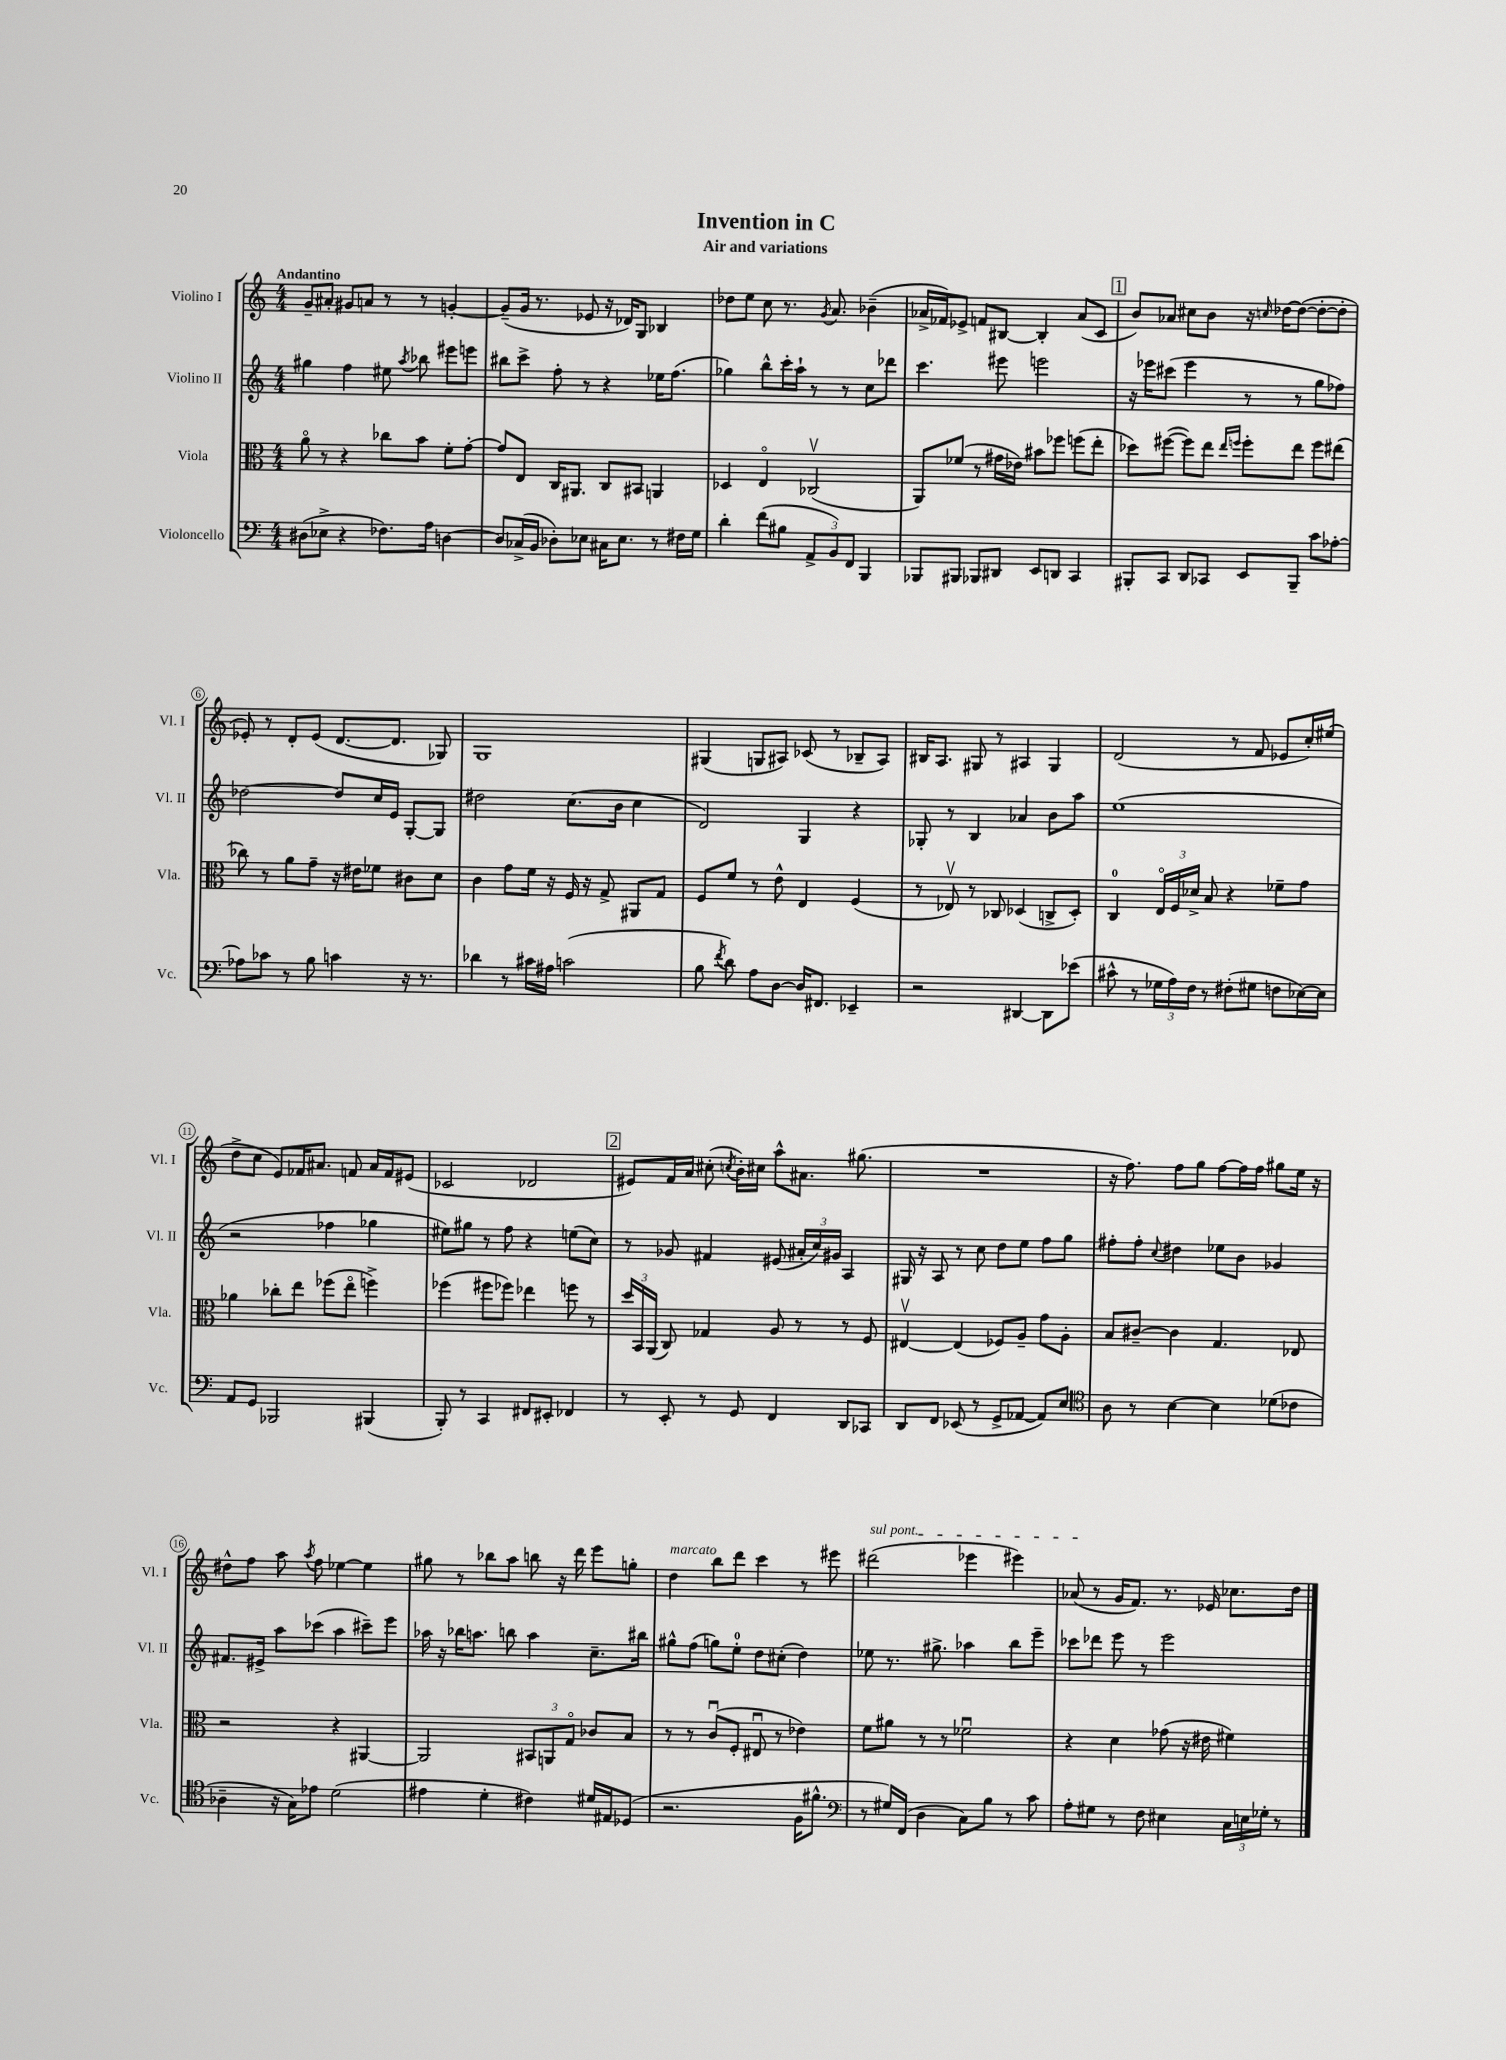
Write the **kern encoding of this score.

**kern	**kern	**kern	**kern
*staff4	*staff3	*staff2	*staff1
*clefF4	*clefC3	*clefG2	*clefG2
*k[]	*k[]	*k[]	*k[]
*M4/4	*M4/4	*M4/4	*M4/4
(8D#	8ao	4gg#	8g~
8E-^	8r	.	8a#'
4r	4r	4ff	8g#
.	.	.	8a
8.F-)	8cc-	8ee#	8r
.	.	8qaa	.
.	8b	8bb-	8r
16A	.	.	.
[4D	8f'	8eee#	[4g'
.	[8g'	8eee	.
=	=	=	=
8D]	8g]	8bb#	(8g~]
(16C-^	8E	8ccc^	16g
16BB	.	.	8.r
8D-')	16C	8ff'	.
.	8.AA#	.	.
8E-	.	8r	8e-
16C#	8C	4r	16r
8.E-	.	.	16d-)
.	8BB#	.	8G
8r	4AA	16ee-	4B-
.	.	(8.ff	.
16F#	.	.	.
16G	.	.	.
=	=	=	=
4d'	4D-	4gg-)	8dd-
.	.	.	8ee
(8f	4Eo	8bb^^	8cc
8B#	.	16ccc'	8.r
.	.	16aa`	.
12AA^	(2C-v	8r	.
.	.	.	8qg
.	.	.	8.a
12BB)	.	.	.
.	.	8r	.
12FF	.	.	.
4BBB	.	8cc	(4b-~
.	.	8ddd-	.
=	=	=	=
8BBB-	8AA)	4.ccc	16a-^
.	.	.	16f-)
8BBB#	(8f-	.	8e-^
8BBB-	8r	.	8f
8DD#	16g#	8eee#	[8B#
.	16e-)	.	.
8EE	8b#	2eee	4B#']
8DD	8ff-	.	.
4CC	(8ff	.	(8a-
.	8ee'	.	8c
=	=	=	=
8BBB#'	8dd-)	16r	8b)
.	.	16eee-	.
8CC	([8ff#	(8ccc#	8a-
8DD	8ff#])	4eee-	8cc#
8CC-	8ee	.	8b
.	16qqee	.	.
.	16qqff	.	.
8EE	8ff'	8r	16r
.	.	.	16qqcc
.	.	.	[16dd-
8BBB#~	8ee	8r	(8dd-_
8c	8ff	8gg	8dd-'_
[8A-'	(8ee#	8ff-)	8dd-']
=	=	=	=
8A-]	8cc-)	[2dd-	8e-')
8c-	8r	.	8r
8r	8a	.	8d'
8B	8g~	.	(8e-
4c	16r	8dd-]	[8.d
.	16e#	.	.
.	8f-	16cc	.
.	.	16e	8.d]
16r	8c#	[8G'	.
8.r	.	.	.
.	8d	8G]	8G-)
=	=	=	=
4d-	4c	2dd#	1G
8r	8g	.	.
16c#	16f	.	.
16A#	16r	.	.
(2c	16F	(8.cc	.
.	16r	.	.
.	8G^	.	.
.	.	16b	.
.	8AA#	4cc	.
.	8G	.	.
=	=	=	=
8B	8F	2d)	(4G#
8qf	.	.	.
8d)	8f	.	.
8A	8r	.	8G
[8D	8e^^	.	8A#)
16D]	4E	4G	(8c-
8.FF#	.	.	.
.	.	.	8r
4EE-~	(4F	4r	8B-~
.	.	.	8A#)
=	=	=	=
2r	8r	8G-'	16B#
.	.	.	8.A
.	8E-v)	8r	.
.	8r	4B	8G#
.	8C-	.	8r
[4DD#	(4D-	4a-	4A#
8DD#]	8C^	8b	4G#
(8e-	8D-')	8aa	.
=	=	=	=
8c#^^	4C	(1ee	(2d
8r	.	.	.
24G-	24Eo	.	.
24A)	24F	.	.
24F	24d-^	.	.
8r	8B	.	.
(8F#'	4r	.	8r
8G#	.	.	8f
8F	8f-~	.	8e-
[16E-)	8g	.	16cc')
16E-]	.	.	(16ee#
=	=	=	=
8AA	4a-	2r	8dd^
8GG	.	.	8cc
2BBB-	8cc-'	.	8e)
.	8ee	.	16f-
.	.	.	8.a#
.	(8ff-	4ff-	.
.	8eeo	.	8f
(4BBB#	4ff^)	4gg-	16a#
.	.	.	16f
.	.	.	(8e#
=	=	=	=
8BBB')	(4ff-	8ee#)	2c-
8r	.	8gg#	.
4CC	8ff#	8r	.
.	8ff-)	8ff	.
8FF#	4ee-	4r	2d-
8EE#'	.	.	.
4FF-	8ff	(8ee	.
.	8r	8cc)	.
=	=	=	=
8r	24dd	8r	8e#)
.	24BB	.	.
.	(24AA	.	.
8EE'	8C)	8g-	16f
.	.	.	16a
8r	4G-	4f#	(8cc#'
.	.	.	8qcc
8GG	.	.	16b')
.	.	.	16cc#
4FF	8A	(8e#	8aa^^
.	8r	24a#'	8.a#
.	.	24cc)	.
.	.	24g#	.
8DD	8r	4A	.
.	.	.	(8.gg#
8CC-	8F	.	.
=	=	=	=
8DD	[4E#v	16G#	1r
.	.	16r	.
8FF	.	8A	.
(8EE-	(4E#]	8r	.
8r	.	8cc	.
8GG^	8F-)	8dd	.
[8AA-	8A~	8ee	.
8AA-])	8g	8ff	.
8E	8A'	8gg	.
=	=	=	=
*clefC4	*	*	*
8A	8B	8ff#'	16r
.	.	.	8.ff)
8r	[8c#~	8ff#'	.
.	.	8qqcc	.
[4B	4c#]	4dd#	8ff
.	.	.	8gg
4B]	4.G	8ee-	[8ff
.	.	8b	16ff]
.	.	.	16ff
(8d-	.	4g-	8gg#
8c-	8E-	.	16ee
.	.	.	16r
=	=	=	=
4A-~	2r	8.f#	8dd#^^
.	.	.	8ff
.	.	16e#^	.
16r	.	8aa	8aa
16G)	.	.	.
.	.	.	8qaa
8e-	.	(8ccc-	8ff
(2d	4r	4aa	[4ee-
.	[4AA#	8ccc#~)	4ee-]
.	.	8eee	.
=	=	=	=
4e#	2AA#]	16aa-	8gg#
.	.	16r	.
.	.	16bb-	8r
.	.	8.aa	.
4d'	.	.	8bb-
.	.	8bb	8aa
4c#)	12BB#	4aa	8bb
.	12AA	.	.
.	.	.	16r
.	12Go	.	.
.	.	.	16ddd
16d#	8c-	8.cc~	8eee
16E#	.	.	.
(8D-	8B	.	8gg'
.	.	16bb#	.
=	=	=	=
2.r	8r	8gg#^^	4dd
.	8r	(8ff	.
.	(8cu	8gg)	8bb
.	8F'	8ee'	8ddd
.	8E#u	8dd	4ccc
.	8r	(8cc#'	.
16F	4e-)	4dd)	8r
8.f#^^	.	.	.
.	.	.	8eee#
=	=	=	=
*clefF4	*	*	*
8r	8f	8ee-	(2ddd#
16G#)	8a#	8.r	.
(16FF	.	.	.
4D	8r	.	.
.	.	8.gg#^	.
.	8r	.	.
8C)	2f-u	4aa-	4eee-
8B	.	.	.
8r	.	8bb	4eee#)
8c	.	8eee~	.
=	=	=	=
8A'	4r	8ccc-	(8a-
8G#	.	8ddd-	8r
8r	4d	8eee	16g
.	.	.	8.f)
8F	.	8r	.
4E#	(8g-	2eee	8.r
.	16r	.	.
.	16e#	.	16e-
24C	4f#)	.	8.cc-
24E	.	.	.
24G-'	.	.	.
8r	.	.	.
.	.	.	16dd
==	==	==	==
*-	*-	*-	*-
